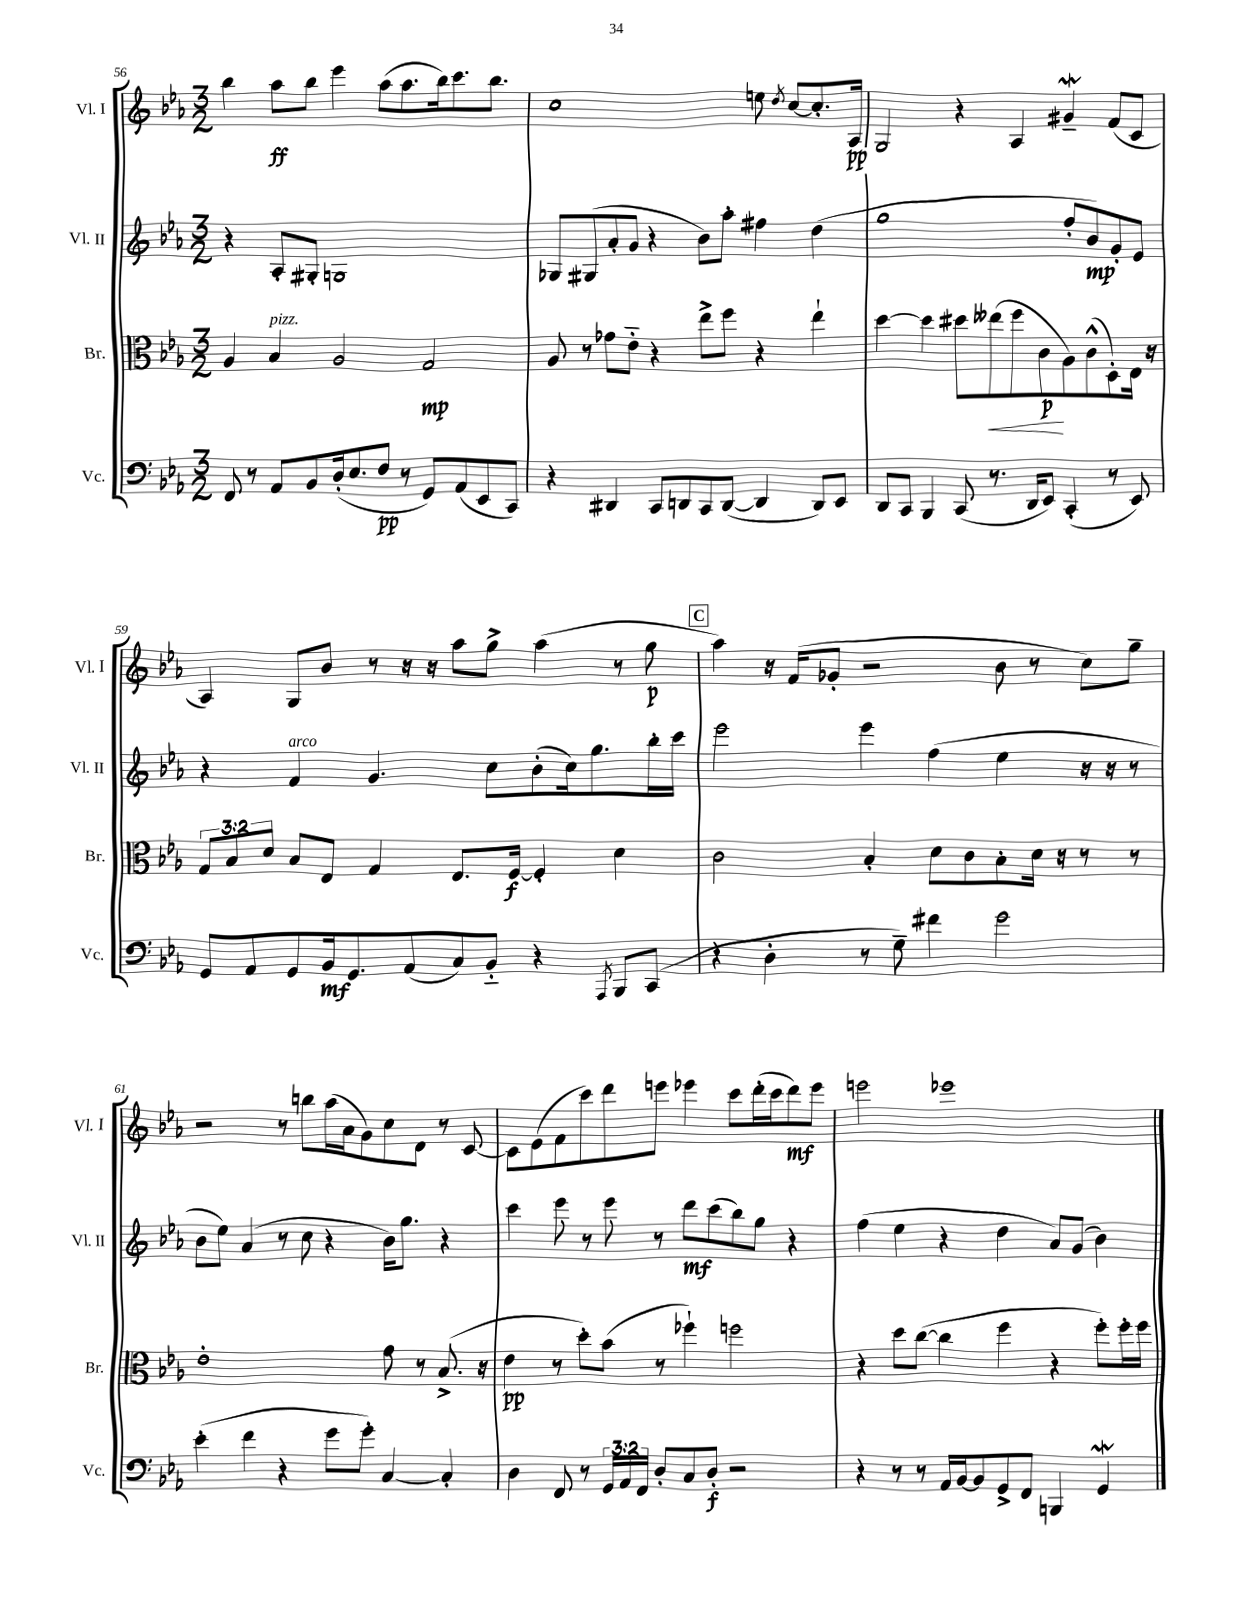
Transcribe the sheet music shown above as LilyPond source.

<<
\new StaffGroup <<
\new Staff = "s0" \with { instrumentName = "Vl. I" shortInstrumentName = "Vl. I" } {
    \clef treble \key ees \major \numericTimeSignature \time 3/2
    \autoBeamOff bes''4 aes''8[\ff bes''8] ees'''4 aes''8[( aes''8. bes''16) c'''8. bes''8.] |
    c''1 e''8 \acciaccatura { d''8 } c''8[~ c''8.-. aes16]\pp |
    g2 r4 aes4 gis'4--\mordent f'8[( c'8] |
    aes4) g8[ bes'8] r8 r16 r16 aes''8[ g''8]-> aes''4( r8 g''8\p |
    \mark \markup { \box "C" } aes''4) r16 f'16[( ges'8]-. r2 bes'8 r8 c''8[) g''8]-- |
    r2 r8 b''8[ aes''16( aes'16 g'8) c''8 d'8] r8 c'8~ |
    c'8[ ees'8( f'8 c'''8) d'''8 e'''8] ees'''4 c'''8[ d'''16-.( c'''16 d'''8\mf) ees'''8] |
    e'''2 ees'''1 \bar "|." |
}
\new Staff = "s1" \with { instrumentName = "Vl. II" shortInstrumentName = "Vl. II" } {
    \clef treble \key ees \major \numericTimeSignature \time 3/2
    \autoBeamOff r4 aes8[-. gis8]-. g1 |
    ges8[ gis8( aes'8-. g'8] r4 bes'8[) aes''8]-. fis''4 d''4( |
    g''1 f''8[-. bes'8\mp) g'8-. ees'8] |
    r4 f'4^\markup { \italic "arco" } g'4. c''8[ bes'8-.( c''16) g''8. bes''16-. c'''16] |
    \mark \markup { \box "C" } ees'''2 ees'''4 f''4( ees''4 r16 r16 r8 |
    bes'8[ ees''8]) aes'4( r8 c''8 r4 bes'16[) g''8.] r4 |
    c'''4 ees'''8 r8 ees'''8 r8 d'''8[\mf c'''8( bes''8) g''8] r4 |
    f''4( ees''4 r4 d''4 aes'8[) g'8]( bes'4) \bar "|." |
}
\new Staff = "s2" \with { instrumentName = "Br." shortInstrumentName = "Br." } {
    \clef alto \key ees \major \numericTimeSignature \time 3/2 \override Staff.TupletNumber.text = #tuplet-number::calc-fraction-text
    \autoBeamOff aes4 bes4^\markup { \italic "pizz." } aes2 g2\mp |
    aes8 r8 ges'8[ ees'8]-_ r4 ees''8[-> f''8] r4 ees''4-! |
    d''4~ d''4 dis''8[ eeses''8\<( f''8 c'8\p\! aes8) c'8-^( d8-.) ees16] r16 |
    \tuplet 3/2 { g8[ bes8 d'8] } bes8[ ees8] g4 ees8.[ f16]~\f f4-. d'4 |
    \mark \markup { \box "C" } c'2 bes4-. d'8[ c'8 bes8-. d'16] r16 r8 r8 |
    ees'1-. g'8 r8 bes8.->( r16 |
    ees'4\pp r8 d''8[-.) bes'8]( r8 fes''4-!) f''2 |
    r4 d''8[ c''8]~( c''4 f''4 r4 f''8[-.) f''16-. f''16] \bar "|." |
}
\new Staff = "s3" \with { instrumentName = "Vc." shortInstrumentName = "Vc." } {
    \clef bass \key ees \major \numericTimeSignature \time 3/2 \override Staff.TupletNumber.text = #tuplet-number::calc-fraction-text
    \autoBeamOff f,8 r8 aes,8[ bes,8 d16-.( ees8. f8]\pp r8 g,8[) aes,8( ees,8 c,8]) |
    r4 dis,4 c,8[ d,8 c,8 d,8]~( d,4 d,8[) ees,8] |
    d,8[ c,8] bes,,4 c,8( r8. d,16[ ees,8]) c,4-.( r8 ees,8) |
    g,8[ aes,8 g,8 bes,16\mf g,8. aes,8( c8) bes,8]-_ r4 \acciaccatura { aes,,8 } bes,,8[ c,8]( |
    \mark \markup { \box "C" } r4 d4-. r8 g8--) fis'4 g'2 |
    ees'4-.( f'4 r4 g'8[ g'8]-.) c4~ c4-. |
    d4 f,8 r8 \tuplet 3/2 { g,16[ aes,16 f,16] } d8[-. c8 d8]-.\f r2 |
    r4 r8 r8 aes,16[ bes,16~ bes,8 g,8-> f,8] b,,4 g,4\mordent \bar "|." |
}
>>
>>
\layout { \context { \Score currentBarNumber = #56 } }
